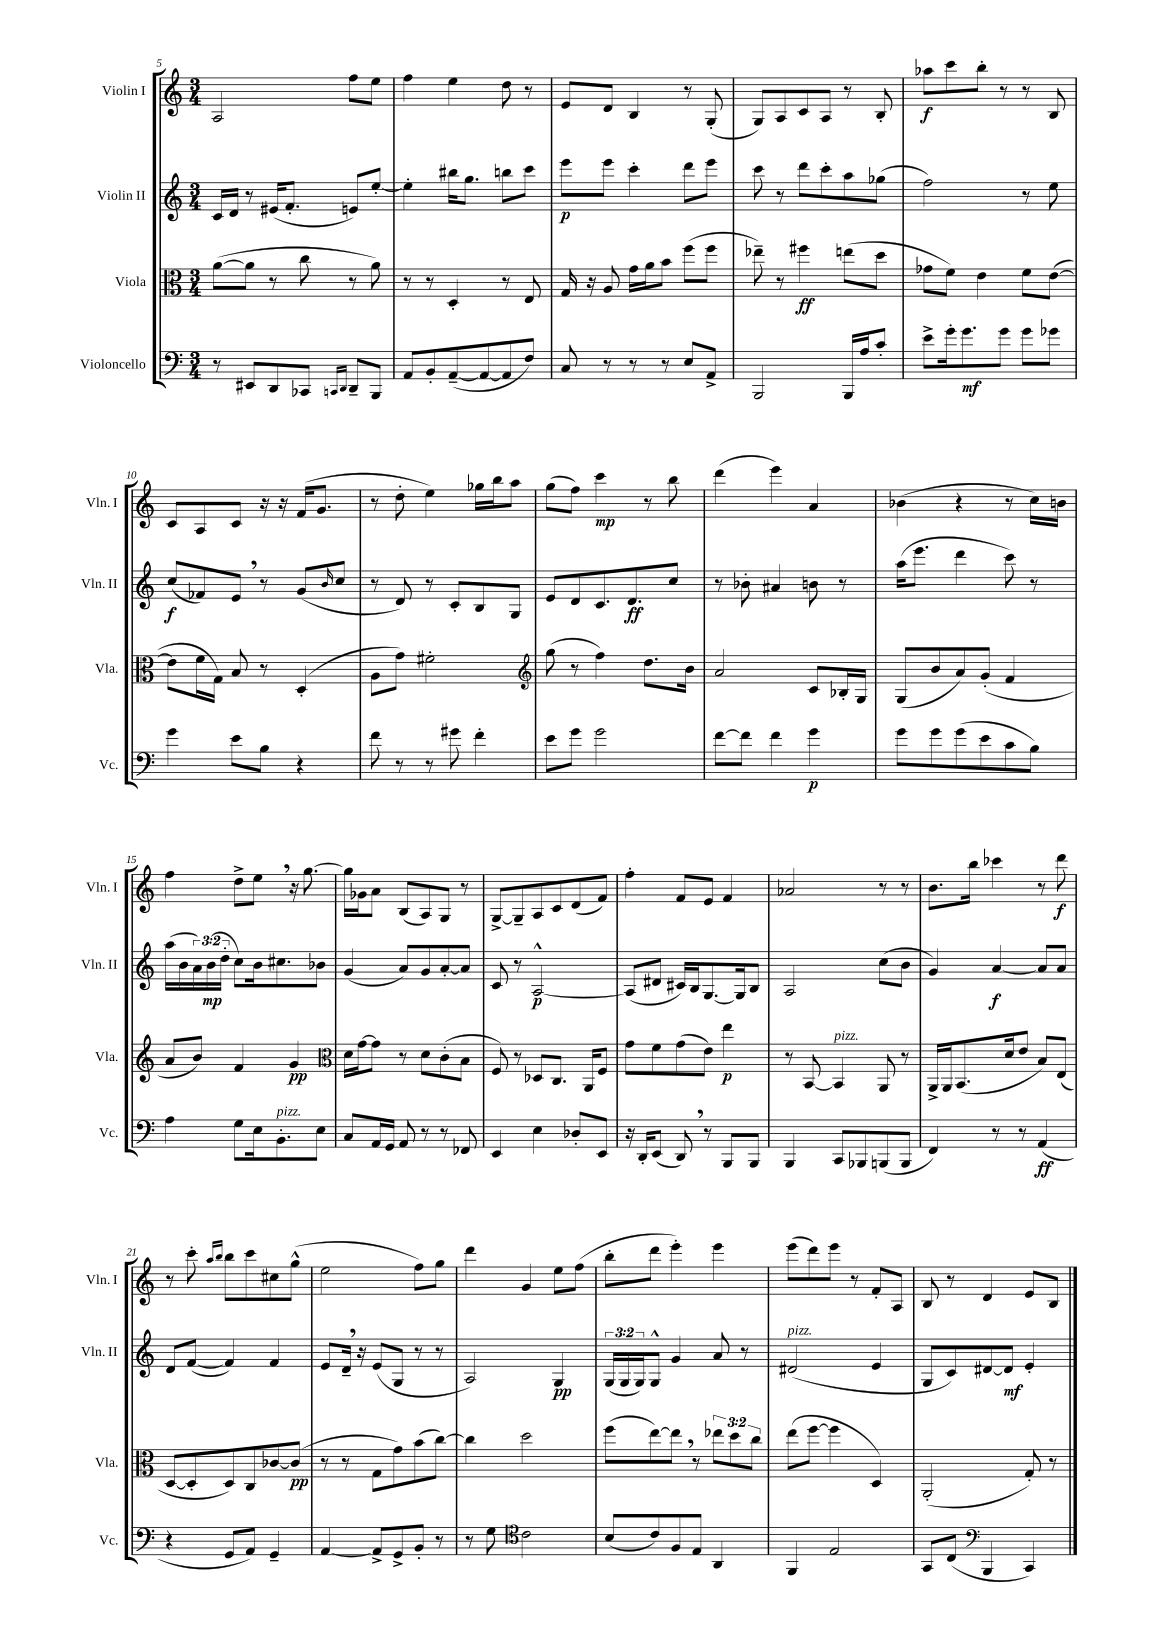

**kern	**kern	**kern	**kern
*staff4	*staff3	*staff2	*staff1
*clefF4	*clefC3	*clefG2	*clefG2
*k[]	*k[]	*k[]	*k[]
*M3/4	*M3/4	*M3/4	*M3/4
8r	([8a	16c	2A
.	.	16d	.
8EE#	8a]	8r	.
8DD	8r	(16e#	.
.	.	8.f'	.
8CC-	8cc	.	.
16qqCC	.	.	.
16qqDD	.	.	.
8DD~	8r	8e)	8ff
8BBB	8a)	[8ee'	8ee
=	=	=	=
8AA	8r	4ee']	4ff
8BB'	8r	.	.
([8AA~	4D'	16bb#	4ee
.	.	8.gg	.
8AA_	.	.	.
8AA]	8r	8bb	8dd
8F)	8E	8ccc	8r
=	=	=	=
8C	16G	8eee	8e
.	16r	.	.
8r	8A	8eee	8d
8r	16g	4ccc'	4B
.	16a	.	.
8r	8b	.	.
8E	(8ff	8ddd	8r
8AA^	8ff	8eee	(8G'
=	=	=	=
2BBB	8ee-~)	8ccc	8G)
.	8r	8r	8A
.	4ff#	8ddd	8c
.	.	8ccc'	8A
16BBB	(8ee	8aa	8r
16A	.	.	.
8c'	8dd	(8gg-	8B'
=	=	=	=
8e^	8g-	2ff)	8aa-
16g'	8f)	.	8ccc
8.g	.	.	.
.	4e	.	8bb'
8g	.	.	8r
8g	8f	8r	8r
8g-	([8e	8ee	8B
=	=	=	=
4g	8e]	(8cc	8c
.	16f	8f-)	8A
.	16G)	.	.
8e	8B	8e	8c
8B	8r	8r	16r
.	.	.	16r
4r	(4D'	(8g	(16f
.	.	.	8.g
.	.	16qqb	.
.	.	8cc	.
=	=	=	=
8f	8A	8r	8r
8r	8g)	8d)	8dd'
8r	2f#'	8r	4ee)
8g#	.	8c'	.
4f'	.	8B	16gg-
.	.	.	16bb
.	.	8G	8aa
=	=	=	=
*	*clefG2	*	*
8e	(8gg	8e	(8gg
8g	8r	8d	8ff)
2g	4ff)	8.c	4ccc
.	.	8.d	.
.	8.dd	.	8r
.	.	8cc	8bb
.	16b	.	.
=	=	=	=
[8f	2a	8r	(4ddd
8f]	.	8b-'	.
4f	.	4a#	4eee)
4g	8c	8b	4a
.	16B-'	8r	.
.	16G	.	.
=	=	=	=
8g	(8G	(16aa	(4b-
.	.	8.eee	.
8g	8b	.	.
(8g	8a)	4ddd	4r
8e	(8g'	.	.
8c	4f	8ccc)	8r
8B)	.	8r	16cc)
.	.	.	16b
=	=	=	=
4A	8a	(16aa	4ff
.	.	16b	.
.	8b)	24a)	.
.	.	(24b	.
.	.	24dd'	.
8G	4f	8cc)	8dd^
16E	.	16b	8ee
8.BB'	.	8.cc#	.
.	4g	.	16r
.	.	.	[8.gg
8E	.	8b-	.
=	=	=	=
*	*clefC3	*	*
8C	16d	(4g	16gg]
.	[16g	.	16g-
16AA	8g]	.	8a
16GG	.	.	.
8AA	8r	8a)	(8B
8r	8d	8g	8A)
8r	(8c'	[8a'	8G
8FF-	8B	8a]	8r
=	=	=	=
4EE	8F)	8c	[8G^
.	8r	8r	8G~]
4E	8D-	[2A^^	8A
.	8.C	.	8c
8D-'	.	.	(8d
.	16AA	.	.
8EE	8F	.	8f)
=	=	=	=
16r	8g	(8A]	4ff'
16DD'	.	.	.
(8EE	8f	8d#	.
8DD)	(8g	16c#)	8f
.	.	16B	.
8r	8e)	[8.G	8e
8BBB	4ee	.	4f
.	.	16G]	.
8BBB	.	8B	.
=	=	=	=
4BBB	8r	2A	2a-
.	[8BB	.	.
8CC	4BB]	.	.
8BBB-	.	.	.
(8BBB	8AA	(8cc	8r
8BBB	8r	8b	8r
=	=	=	=
4FF)	16AA^	4g)	8.b
.	16AA	.	.
.	(8.BB	.	.
.	.	.	16bb
8r	.	[4a	4ccc-
.	16d	.	.
8r	8e	.	.
(4AA	8B)	8a]	8r
.	(8E	8a	8ddd
=	=	=	=
4r	[8D	8d	8r
.	8D']	([8f	8ccc'
.	.	.	16qqaa
.	.	.	16qqbb
8GG	8D)	4f])	8bb
8AA)	8C	.	8ccc
4GG~	[8c-	4f	8cc#
.	(8c-]	.	(8gg^^
=	=	=	=
[4AA	8r	8e	2ee
.	8r	16d~	.
.	.	16r	.
8AA^]	8G	(8e	.
8GG^	8g)	8G	.
8BB'	(8b	8r	8ff)
8r	[8cc)	8r	8gg
=	=	=	=
8r	4cc]	2A)	4ddd
8G	.	.	.
*clefC4	*	*	*
2c	2dd	.	4g
.	.	4G	8ee
.	.	.	(8ff
=	=	=	=
(8B	(8ff	(24G	8bb'
.	.	24G	.
.	.	24G)	.
8c)	[8ee)	8G^^	8ddd
8F	8ee]	4g	4eee')
8E	8r	.	.
4AA	12ee-	8a	4eee
.	12dd	.	.
.	.	8r	.
.	12cc	.	.
=	=	=	=
4FF	(8ee	(2d#	(8eee
.	[8ff	.	8ddd)
2E	4ff]	.	8eee
.	.	.	8r
.	4D)	4e	8f'
.	.	.	8A
=	=	=	=
8GG	(2AA'	8G	8B
(8C	.	8c)	8r
*clefF4	*	*	*
4BBB	.	[8d#	4d
.	.	8d#]	.
4CC)	8G')	4e'	8e
.	8r	.	8B
==	==	==	==
*-	*-	*-	*-
